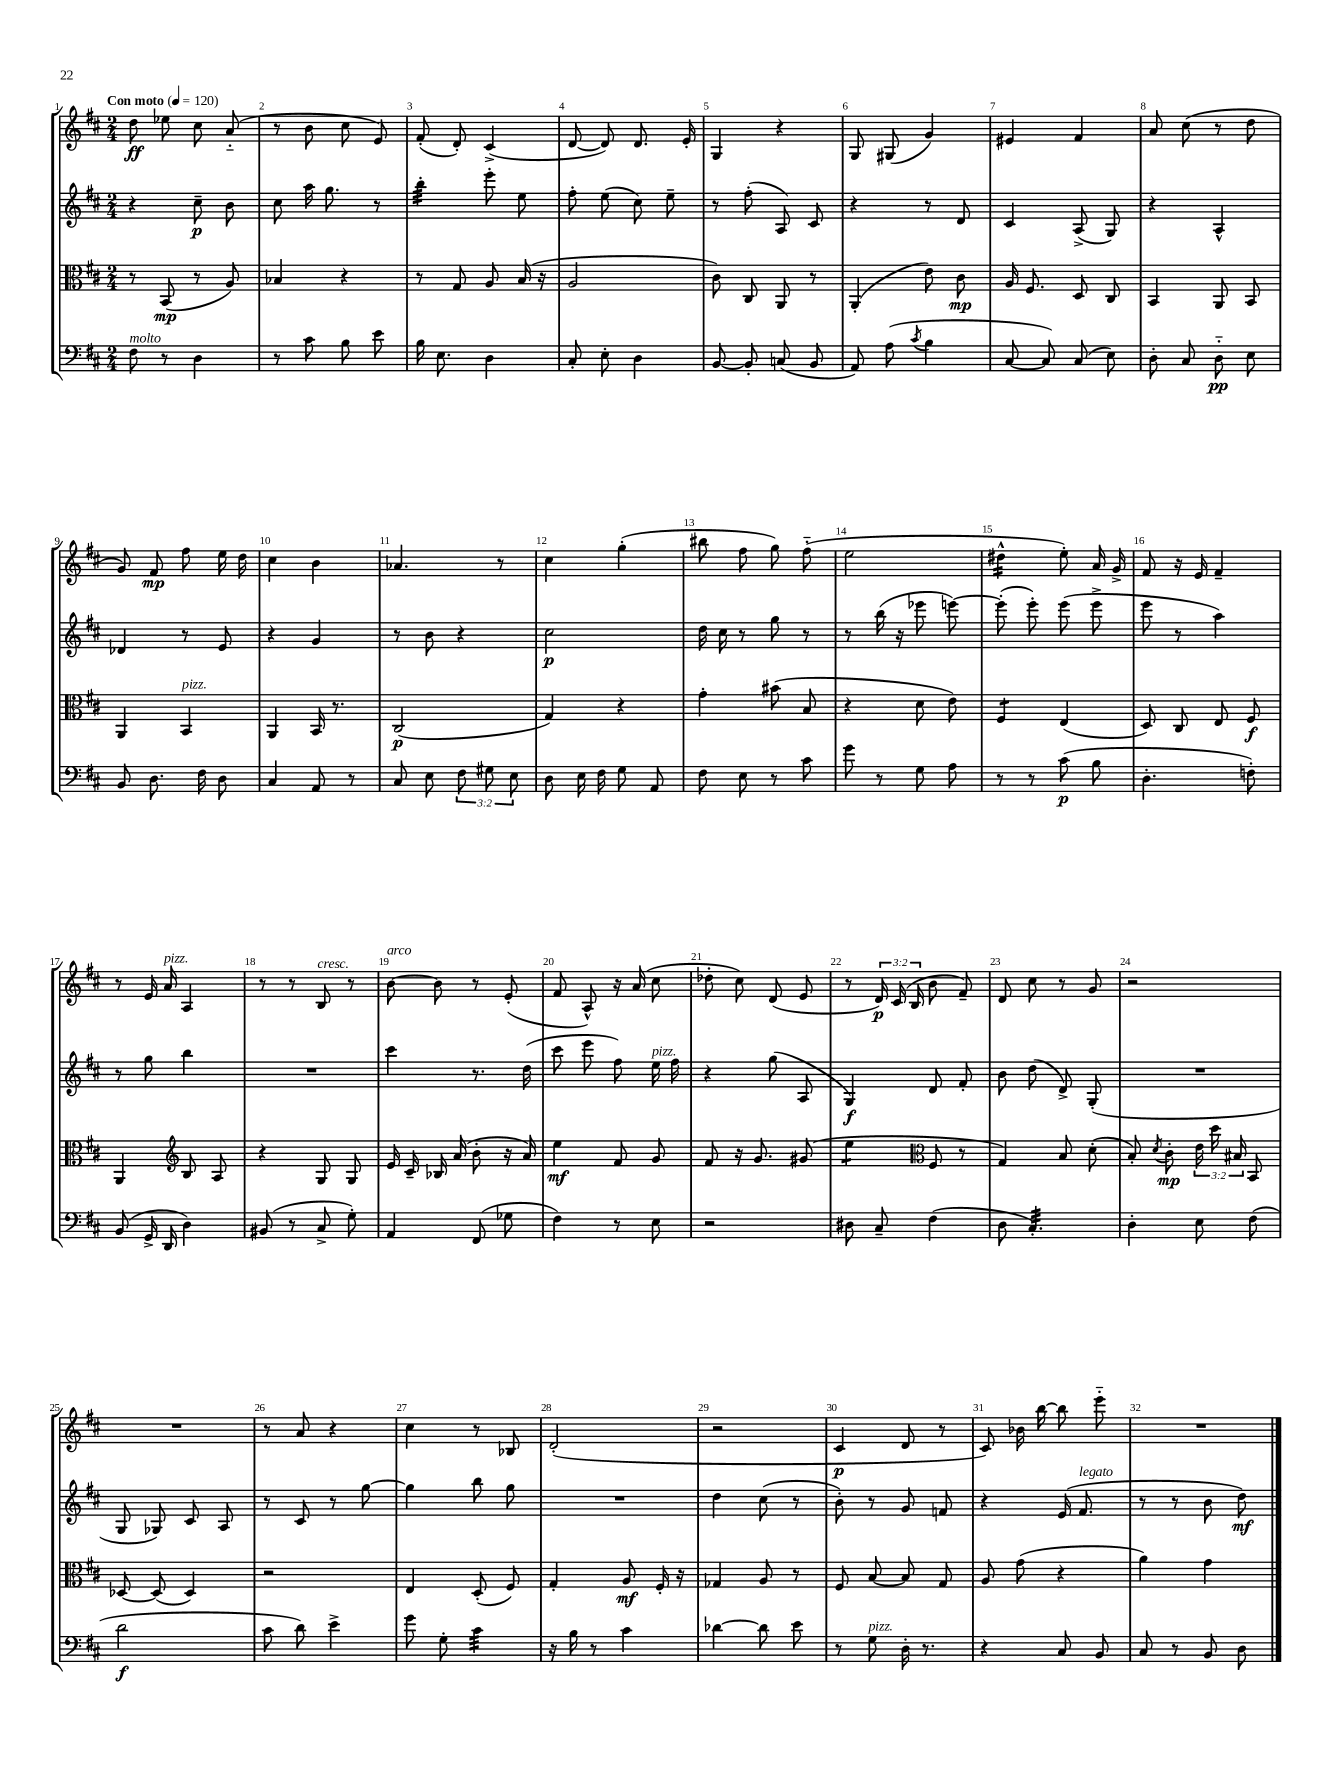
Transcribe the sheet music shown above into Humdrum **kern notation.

**kern	**kern	**kern	**kern
*staff4	*staff3	*staff2	*staff1
*clefF4	*clefC3	*clefG2	*clefG2
*k[f#c#]	*k[f#c#]	*k[f#c#]	*k[f#c#]
*M2/4	*M2/4	*M2/4	*M2/4
*MM120	*MM120	*MM120	*MM120
8F#\	8r	4r	8dd\
8r	(8BB/	.	8ee-\
4D\	8r	8cc#~\	8cc#\
.	8A/)	8b\	(8a'~/
=	=	=	=
8r	4B-/	8cc#\	8r
8c#\	.	16aa\	8b\
.	.	8.gg\	.
8B\	4r	.	8cc#\
8e\	.	8r	8e/)
=	=	=	=
16B\	8r	4bb'\	(8f#'/
8.E\	.	.	.
.	8G/	.	8d'/)
4D\	8A/	8eee'\	(4c#^/
.	(16B/	8ee\	.
.	16r	.	.
=	=	=	=
8C#'/	2A/	8ff#'\	[8d/
8E'\	.	(8ee\	8d/])
4D\	.	8cc#\)	8.d/
.	.	8ee~\	.
.	.	.	16e'/
=	=	=	=
[8BB/	8c#\)	8r	4G/
8BB'/]	8C#/	(8ff#'\	.
(8C/	8AA/	8A/)	4r
8BB/	8r	8c#/	.
=	=	=	=
8AA/)	(4AA'/	4r	8G/
(8A\	.	.	(8G#/
8qc#/	.	.	.
4B\	8e\)	8r	4g/)
.	8c#\	8d/	.
=	=	=	=
[8C#/	16A/	4c#/	4e#/
.	8.F#/	.	.
8C#/])	.	.	.
(8C#/	8D/	(8A^/	4f#/
8E\)	8C#/	8G/)	.
=	=	=	=
8D'\	4BB/	4r	8a/
8C#/	.	.	(8cc#\
8D'~\	8AA/	4A^^/	8r
8E\	8BB/	.	8dd\
=	=	=	=
8BB/	4AA/	4d-/	8g/)
8.D\	.	.	8f#/
.	4BB/	8r	8ff#\
16F#\	.	.	.
8D\	.	8e/	16ee\
.	.	.	16dd\
=	=	=	=
4C#/	4AA/	4r	4cc#\
8AA/	16BB/	4g/	4b\
.	8.r	.	.
8r	.	.	.
=	=	=	=
8C#/	(2C#/	8r	4.a-/
8E\	.	8b\	.
12F#\	.	4r	.
12G#\	.	.	.
.	.	.	8r
12E\	.	.	.
=	=	=	=
8D\	4G/)	2cc#\	4cc#\
16E\	.	.	.
16F#\	.	.	.
8G\	4r	.	(4gg'\
8AA/	.	.	.
=	=	=	=
8F#\	4g'\	16dd\	8bb#\
.	.	16cc#\	.
8E\	.	8r	8ff#\
8r	(8b#\	8gg\	8gg\)
8c#\	8B/	8r	(8ff#'~\
=	=	=	=
8g\	4r	8r	2ee\
8r	.	(16bb\	.
.	.	16r	.
8G\	8d\	8eee-\	.
8A\	8e\)	[8eee\)	.
=	=	=	=
8r	4F#/	(8eee'\]	4dd#^^\
8r	.	8eee'\)	.
(8c#\	(4E/	(8eee\	8ee'\)
8B\	.	8eee^\	16a/
.	.	.	16g^/
=	=	=	=
4.D'\	8D/)	8eee\	8f#/
.	8C#/	8r	16r
.	.	.	16e/
.	8E/	4aa\)	4f#~/
8F'\)	8F#/	.	.
=	=	=	=
(8BB/	4AA/	8r	8r
16GG^/	.	8gg\	16e/
16DD/	.	.	16a/
*	*clefG2	*	*
4D\)	8B/	4bb\	4A/
.	8A/	.	.
=	=	=	=
(8BB#/	4r	2r	8r
8r	.	.	8r
8C#^/	8G/	.	8B/
8G'\)	8G/	.	8r
=	=	=	=
4AA/	16e/	4ccc#\	[8b\
.	16c#~/	.	.
.	16B-/	.	8b\]
.	(16a/	.	.
(8FF#/	8b'\	8.r	8r
8G-\	16r	.	(8e'/
.	16a/)	(16dd\	.
=	=	=	=
4F#\)	4ee\	8ccc#\	8f#/
.	.	8eee\	8A^^/)
8r	8f#/	8ff#\)	16r
.	.	.	(16a/
8E\	8g/	16ee\	8cc#\
.	.	16ff#\	.
=	=	=	=
2r	8f#/	4r	8dd-'\
.	16r	.	8cc#\)
.	8.g/	.	.
.	.	(8gg\	(8d/
.	(8g#/	8A/	8e/
=	=	=	=
8D#\	4ee\	4G/)	8r
8C#~/	.	.	24d/)
.	.	.	(24c#/
.	.	.	24B/
*	*clefC3	*	*
(4F#\	8F#/	8d/	8b\
.	8r	8f#'/	8f#~/)
=	=	=	=
8D\	4G/)	8b\	8d/
4.C#'/)	.	(8dd\	8cc#\
.	8B/	8d^/)	8r
.	(8d'\	(8G'/	8g/
=	=	=	=
4D'\	8B'/)	2r	2r
.	8qd/	.	.
.	8c#'\	.	.
8E\	24e\	.	.
.	24dd\	.	.
.	24B#/	.	.
(8F#\	8BB/	.	.
=	=	=	=
2d\	[8D-/	8G/	2r
.	(8D-/]	8G-/)	.
.	4D-/)	8c#/	.
.	.	8A/	.
=	=	=	=
8c#\	2r	8r	8r
8d\)	.	8c#/	8a/
4e^\	.	8r	4r
.	.	[8gg\	.
=	=	=	=
8g\	4E/	4gg\]	4cc#\
8G'\	.	.	.
4c#\	(8D'/	8bb\	8r
.	8F#/)	8gg\	8B-/
=	=	=	=
16r	4G'/	2r	(2d'/
16B\	.	.	.
8r	.	.	.
4c#\	8A/	.	.
.	16F#'/	.	.
.	16r	.	.
=	=	=	=
[4d-\	4G-/	4dd\	2r
8d-\]	8A/	(8cc#\	.
8e\	8r	8r	.
=	=	=	=
8r	8F#/	8b'\)	4c#/
8G\	[8B/	8r	.
16D'\	8B/]	8g/	8d/
8.r	.	.	.
.	8G/	8f/	8r
=	=	=	=
4r	8A/	4r	8c#/)
.	(8g\	.	16b-\
.	.	.	[16bb\
8C#/	4r	(16e/	8bb\]
.	.	8.f#/	.
8BB/	.	.	8eee'~\
=	=	=	=
8C#/	4a\)	8r	2r
8r	.	8r	.
8BB/	4g\	8b\	.
8D\	.	8dd\)	.
==	==	==	==
*-	*-	*-	*-
